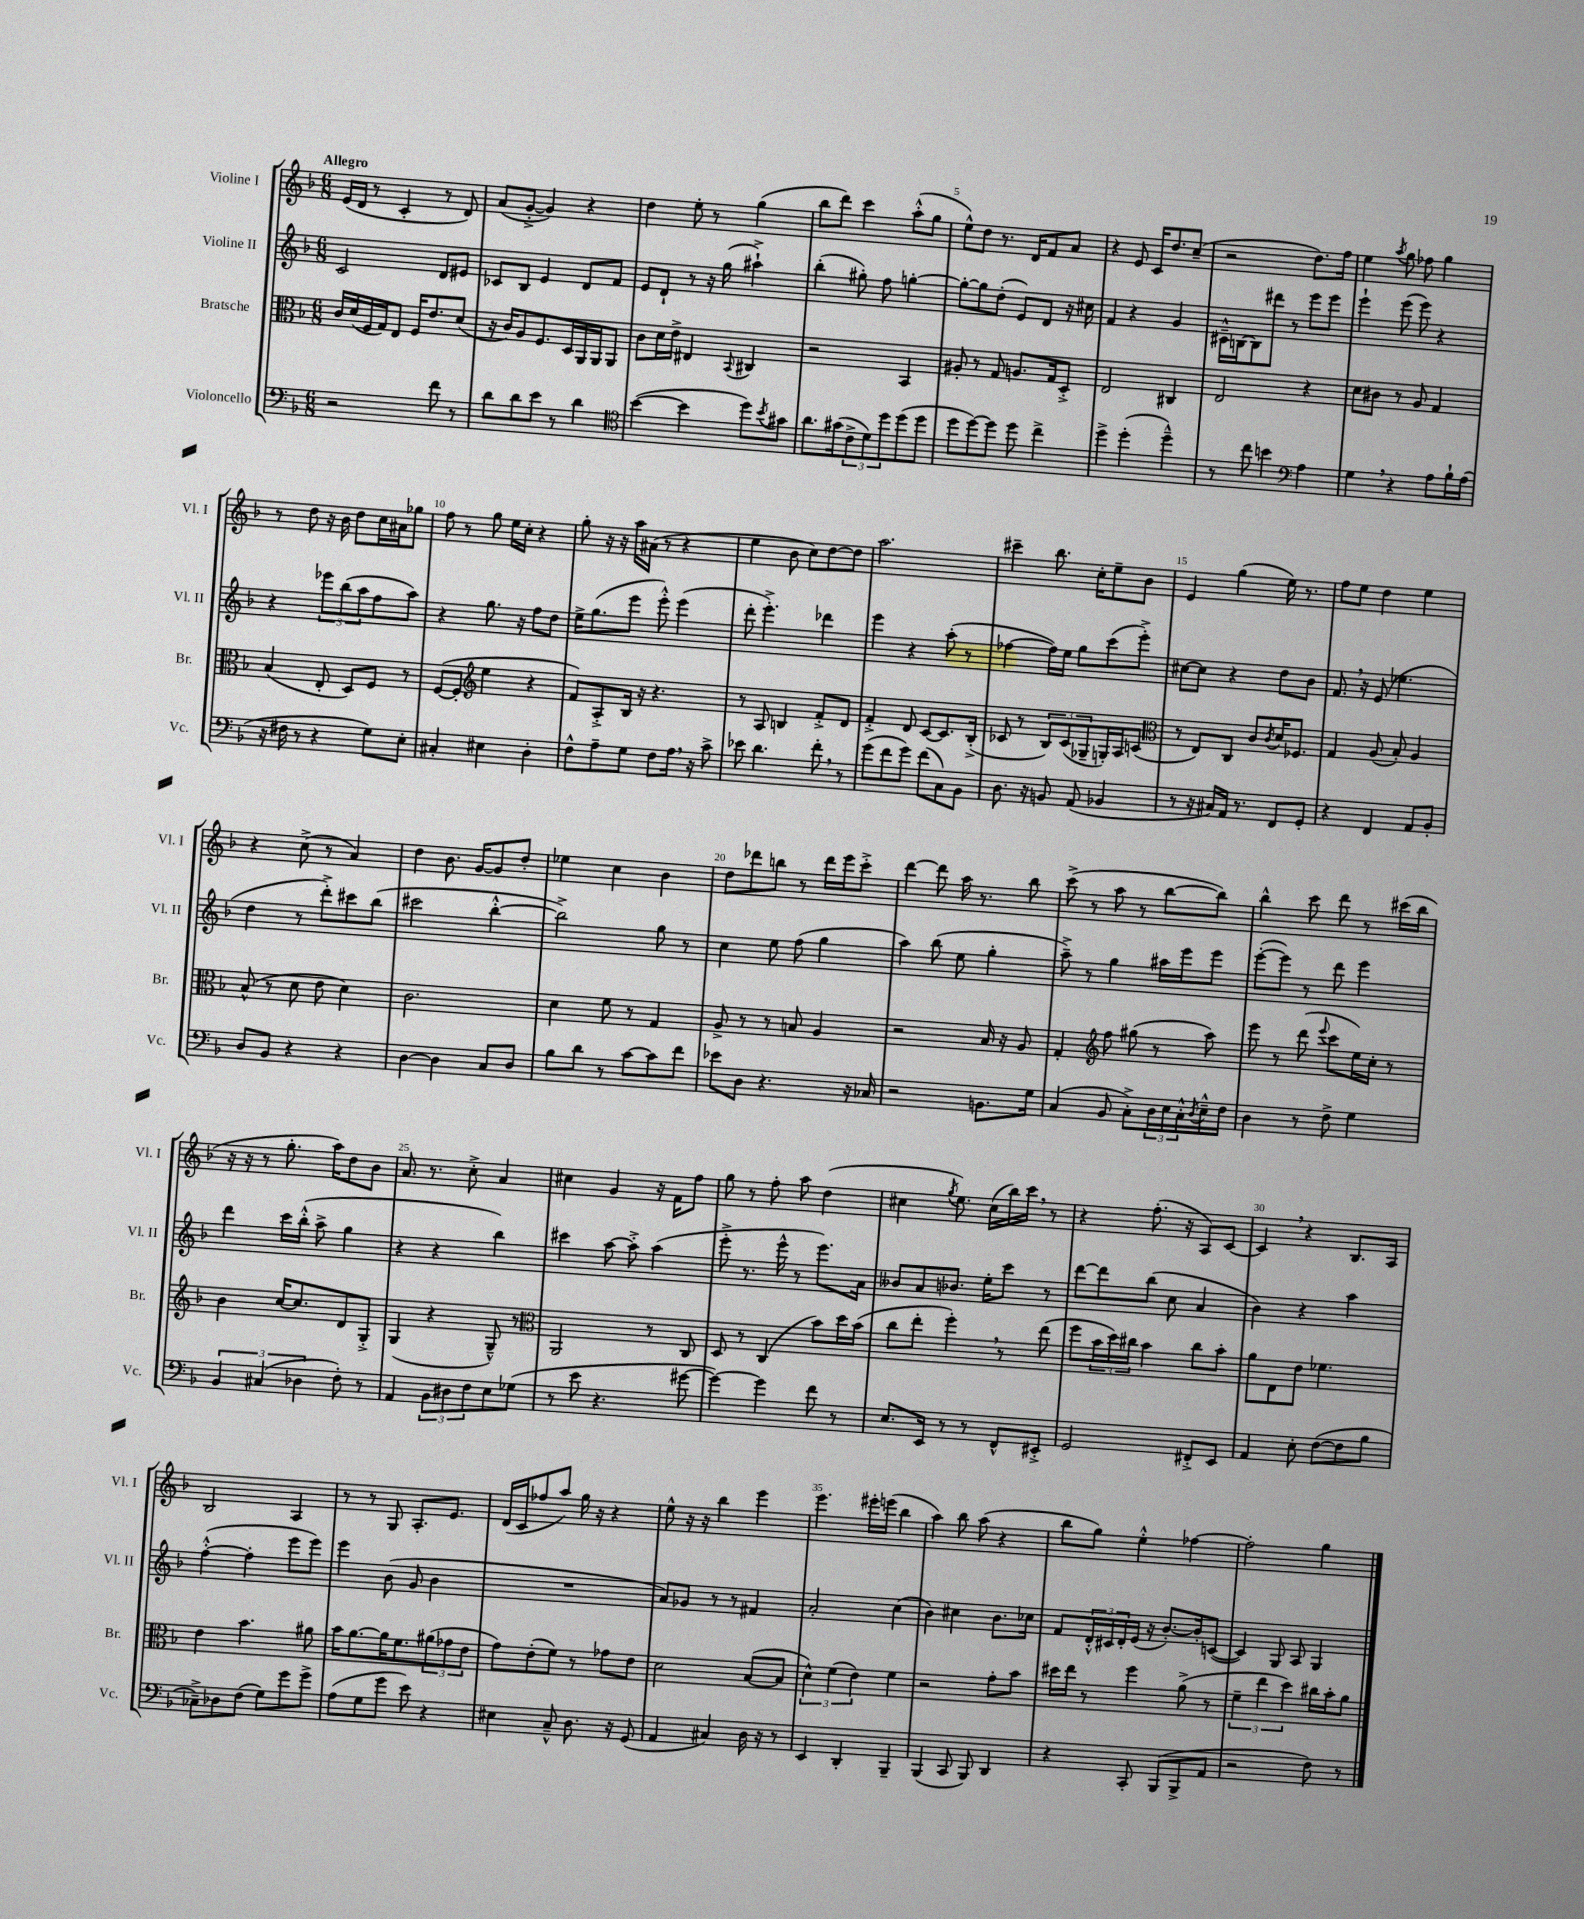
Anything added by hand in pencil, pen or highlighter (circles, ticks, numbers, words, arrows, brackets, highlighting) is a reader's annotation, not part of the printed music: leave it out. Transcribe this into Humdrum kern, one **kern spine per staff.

**kern	**kern	**kern	**kern
*staff4	*staff3	*staff2	*staff1
*clefF4	*clefC3	*clefG2	*clefG2
*k[b-]	*k[b-]	*k[b-]	*k[b-]
*M6/8	*M6/8	*M6/8	*M6/8
2r	16c	2c	(16e
.	(16d	.	16d
.	16F	.	8r
.	16G)	.	.
.	8E	.	4c'
.	16F	.	.
.	8.e	.	.
8f	.	8d	8r
8r	(8d	8e#	8d)
=	=	=	=
8d	16r	8c-	(8a
.	16c)	.	.
8d	8A	8B-	[8g'^
8e	8.F	4e	4g])
8r	.	.	.
.	16D	.	.
4d	16AA	8d	4r
.	16AA	.	.
.	8AA	8f	.
=	=	=	=
*clefC4	*	*	*
([4b-	8c	8e	4dd
.	16d	8d`	.
.	16e^	.	.
4b-]	4E#	8r	8ee'
.	.	16r	8r
.	.	(16gg	.
.	8qqBB-	.	.
8dd)	4C#	4aa#`^)	(4gg
8qb-	.	.	.
8g#	.	.	.
=	=	=	=
8.a	2r	(4bb-'	8bb-
.	.	.	8ddd)
(16g#	.	.	.
12c^	.	8gg#')	4ccc
12d)	.	.	.
.	.	8ff	.
12dd	.	.	.
(8dd	4BB-	[4gg'	(8aa'^^
8dd	.	.	8gg
=	=	=	=
8dd	8A#'	8gg'_	8ee^^)
[8dd)	8r	8gg]	8dd
8dd]	8G	(8dd'	8.r
8dd	8.A	8e)	.
.	.	.	16d
4cc^	.	8d	8f
.	16G	.	.
.	8D'^	16r	8a
.	.	16cc#	.
=	=	=	=
4dd^	2E	4f	4r
(4dd'	.	4r	8e
.	.	.	16c
.	.	.	8.dd
4dd~^^)	4C#	4g	.
.	.	.	(8cc~
=	=	=	=
8r	2E	16c#~^^	2r
.	.	[16B	.
8cc	.	8B]	.
4b	.	8ddd#	.
.	.	8r	.
*clefF4	*	*	*
4A	4r	8eee	8.dd)
.	.	8eee	.
.	.	.	16ff
=	=	=	=
4G	8d	4eee`	4ee
.	8c#	.	.
.	.	.	8qaa
4r	8r	(8eee	8gg
.	8A	8eee)	8ff-
8A	4G	4r	4gg
16B-`	.	.	.
(16A	.	.	.
=	=	=	=
16r	(4B-	4r	8r
16F#	.	.	.
8r	.	.	8dd
4r	8E'	12eee-	16r
.	.	.	16b-
.	.	(12bb-	.
.	8D)	.	8dd
.	.	12aa	.
8G)	8F	8ff	16cc
.	.	.	16a#
8E'	8r	8aa)	8gg-
=	=	=	=
4C#'	([8F	4r	8ff
.	8F']	.	8r
*	*clefG2	*	*
4E#	4ee	8.gg	8gg
.	.	.	16ee
.	.	16r	16cc'
4D'	4r	8ff	4r
.	.	8dd	.
=	=	=	=
8F^^	8f)	16ee^	8gg'
.	.	(8.gg	.
8A~	8A'^	.	16r
.	.	.	16r
8G	16B-	8eee	16aa
.	16r	.	(16a#
8F	4.r	8eee'^^)	8r
16A	.	(4eee	4r
16r	.	.	.
8c^	.	.	.
=	=	=	=
8e-	8r	8ddd'	4ee
4.d	8A	4.eee'^)	.
.	4B	.	8b-
.	.	.	8cc)
8f'	8f'^	4ddd-	[8dd
8r	8d	.	8dd]
=	=	=	=
(8g	4f'^	4eee	2.aa
8f	.	.	.
8g)	8d	4r	.
(8f	[8c	.	.
8C)	8.c]	(8aa'	.
8BB-	.	8r	.
.	(16B-'^	.	.
=	=	=	=
8.D	8c-	[4ff-	4ccc#~
.	8r	.	.
16r	.	.	.
8BB	12B-)	16ff-])	8.bb-
.	.	16ee	.
.	(12c-	.	.
(8AA	.	8gg	.
.	12G-~	.	.
.	.	.	16cc'
4BB-	16G')	(8ccc	8ee~
.	16A	.	.
.	(8c	8eee'^)	8b-
=	=	=	=
*	*clefC3	*	*
8r	8r	[8cc#	4e
16r	8E)	8cc#]	.
16C#)	.	.	.
16AA	8C	4r	(4gg
8.r	.	.	.
.	8c	.	.
.	8qc	.	.
8FF	16d	8dd	16ee)
.	8.F-	.	8.r
8GG'	.	8b-	.
=	=	=	=
4r	4G	8.f	8ff
.	.	.	8ee
.	.	16r	.
4FF	(8A	(8e	4dd
.	8B-')	4.ee-	.
8AA	4A	.	4ee
8BB-'	.	.	.
=	=	=	=
8D	(8B-^^	4dd	4r
8BB-	8r	.	.
4r	8d	8r	(8cc^
.	8e	8ddd'^)	8r
4r	4d)	8ccc#	4a)
.	.	(8bb-	.
=	=	=	=
[4D	2.c	2ccc#	4dd
4D]	.	.	8.b-
.	.	.	[16g
8C	.	[4bb-'^^	8g]
8D	.	.	8dd'
=	=	=	=
8B-	4d	2bb-^])	4ee-
8d	.	.	.
8r	8f	.	4cc
[8c	8r	.	.
8c]	4G	8gg	4b-
8f	.	8r	.
=	=	=	=
8e-	8A^	4cc	8dd
8D	8r	.	8ddd-
4.r	8r	8ee	8bb
.	8B	(8ff	8r
.	4A	4gg	16ddd-
.	.	.	16eee
16r	.	.	8ccc'^
16C-	.	.	.
=	=	=	=
2r	2r	4aa)	[4ddd
.	.	(8bb-	8ddd]
.	.	8ee	16aa
.	.	.	8.r
8.BB	16B-	4gg'	.
.	16r	.	.
.	8A	.	8bb-
16G	.	.	.
=	=	=	=
(4C	4G'	8aa~^)	(8ccc^
.	.	8r	8r
*	*clefG2	*	*
8BB-	8ff	4gg	8aa
8C'^)	(8gg#	.	8r
24D	8r	16aa#	[8bb-
24E	.	.	.
.	.	16eee	.
24C'^^	.	.	.
8qD	.	.	.
16E~^^	8aa)	8eee	8bb-])
16F	.	.	.
=	=	=	=
4D	8eee	([8eee'	4bb-^^
.	8r	8eee])	.
8r	(8ddd	8r	8ccc
.	8qqeee	.	.
8F^	8ccc	8ddd	8ddd
4G	16ee)	4eee	8r
.	16cc'	.	.
.	8r	.	(16ccc#
.	.	.	16bb-
=	=	=	=
6BB-	4b-	4ddd	16r
.	.	.	16r
.	.	.	8r
(6C#	.	.	.
.	[16cc	16ccc	8.gg'
.	8.cc]	(16bb-'^^	.
6D-	.	.	.
.	.	8aa^	.
.	.	.	16aa)
8F')	8d	4gg	8dd
8r	8G'^	.	8b-
=	=	=	=
4AA	(4G	4r	8.a
.	.	.	8.r
12BB-	4r	4r	.
12D#	.	.	.
.	.	.	8cc'^
12F	.	.	.
8E	8G~^^)	4bb-)	4a
(8G-	8r	.	.
=	=	=	=
*	*clefC3	*	*
8r	2AA	4ccc#	4cc#
8e	.	.	.
4.r	.	[8aa	4g
.	.	8aa'^]	.
.	8r	(4aa	16r
.	.	.	16f
[8g#	8C	.	8ff
=	=	=	=
4g#_)	8D	8eee'^	8gg
.	8r	8.r	8r
4g#]	(4C	.	8ff'
.	.	16eee^^	.
.	.	8r	8aa
8f	8b-)	8.eee)	(4dd
8r	16dd	.	.
.	(16b-	16a	.
=	=	=	=
8.E	8cc	8b--	4cc#
.	8ee'	8a	.
16EE	.	.	.
.	.	.	8qgg
8r	4ff')	8.b-	8.ee)
8r	.	.	.
.	.	16ee'	(16cc#
8FF^^	8r	8ccc	16bb-)
.	.	.	16ccc
8EE#'^	(8ee	8r	8r
=	=	=	=
2GG	8ff	[8ddd	4r
.	24b-	8ddd]	.
.	24dd)	.	.
.	24cc#	.	.
.	4b-	(8bb-	(8.ff'
.	.	8cc	.
.	.	.	16r
8FF#'^	8cc#	4a	8A)
8EE	8b-'	.	[8c
=	=	=	=
4AA	8a	4b-)	4c]
.	8E	.	.
8E'	8e	4r	4r
([8F	4.f-	.	.
8F]	.	4aa	8.B-
8B-	.	.	.
.	.	.	16A
=	=	=	=
8C-~^)	4e	([4ff'^^	2B-
8D-	.	.	.
(8F	4.b-	4ff']	.
8G)	.	.	.
8g	.	8eee	4A
8g^	8a#	8eee)	.
=	=	=	=
(8A	16b-	4eee	8r
.	[8.a	.	.
8G	.	.	8r
8g	16a]	(8b-	8G
.	8.f	.	.
8e)	.	8g	8.A'
4r	(12a#	4b-	.
.	.	.	8.e
.	12g-	.	.
.	12e	.	.
=	=	=	=
4E#	8g)	2.r	(16d
.	.	.	16c
.	(8e'	.	8ff-
8C~^^	8f)	.	8aa)
8.D	8r	.	16gg
.	.	.	16r
.	8g-	.	4r
16r	.	.	.
(8GG	8e	.	.
=	=	=	=
4AA	2d	8a)	8ee^^
.	.	8g-	16r
.	.	.	16r
4C#)	.	8r	4bb-
.	.	8r	.
16D	([8B-	4f#	4eee
16r	.	.	.
8r	8B-]	.	.
=	=	=	=
4EE	6d^^)	2a'	4.eee
.	(6f	.	.
4DD'	.	.	.
.	6e)	.	.
.	.	.	16eee#'
.	.	.	(16eee
4BBB-~	4f	(4cc	4bb-
=	=	=	=
(4BBB-	2r	4b-)	4aa)
8CC	.	4cc#	8bb-
8BBB-)	.	.	(8aa
4DD	8g'	8.b-	4r
.	8b-	.	.
.	.	16cc-	.
=	=	=	=
4r	16dd#	8f	8bb-
.	16ee	.	.
.	8r	24d'^^	8gg)
.	.	24c#	.
.	.	24d'	.
8CC'	4ff	(16e	4ee'^^
.	.	16r	.
(8BBB-	.	[8.b-')	.
8BBB-^	(8a^	.	[4ff-
.	.	16b-']	.
8AA	8r	([8c	.
=	=	=	=
2r	6f~	4c])	2ff-']
.	6ee	.	.
.	.	8G	.
.	6dd)	.	.
.	.	8A	.
8F)	16cc#	4G	4gg
.	16b-'	.	.
8r	8a	.	.
==	==	==	==
*-	*-	*-	*-
